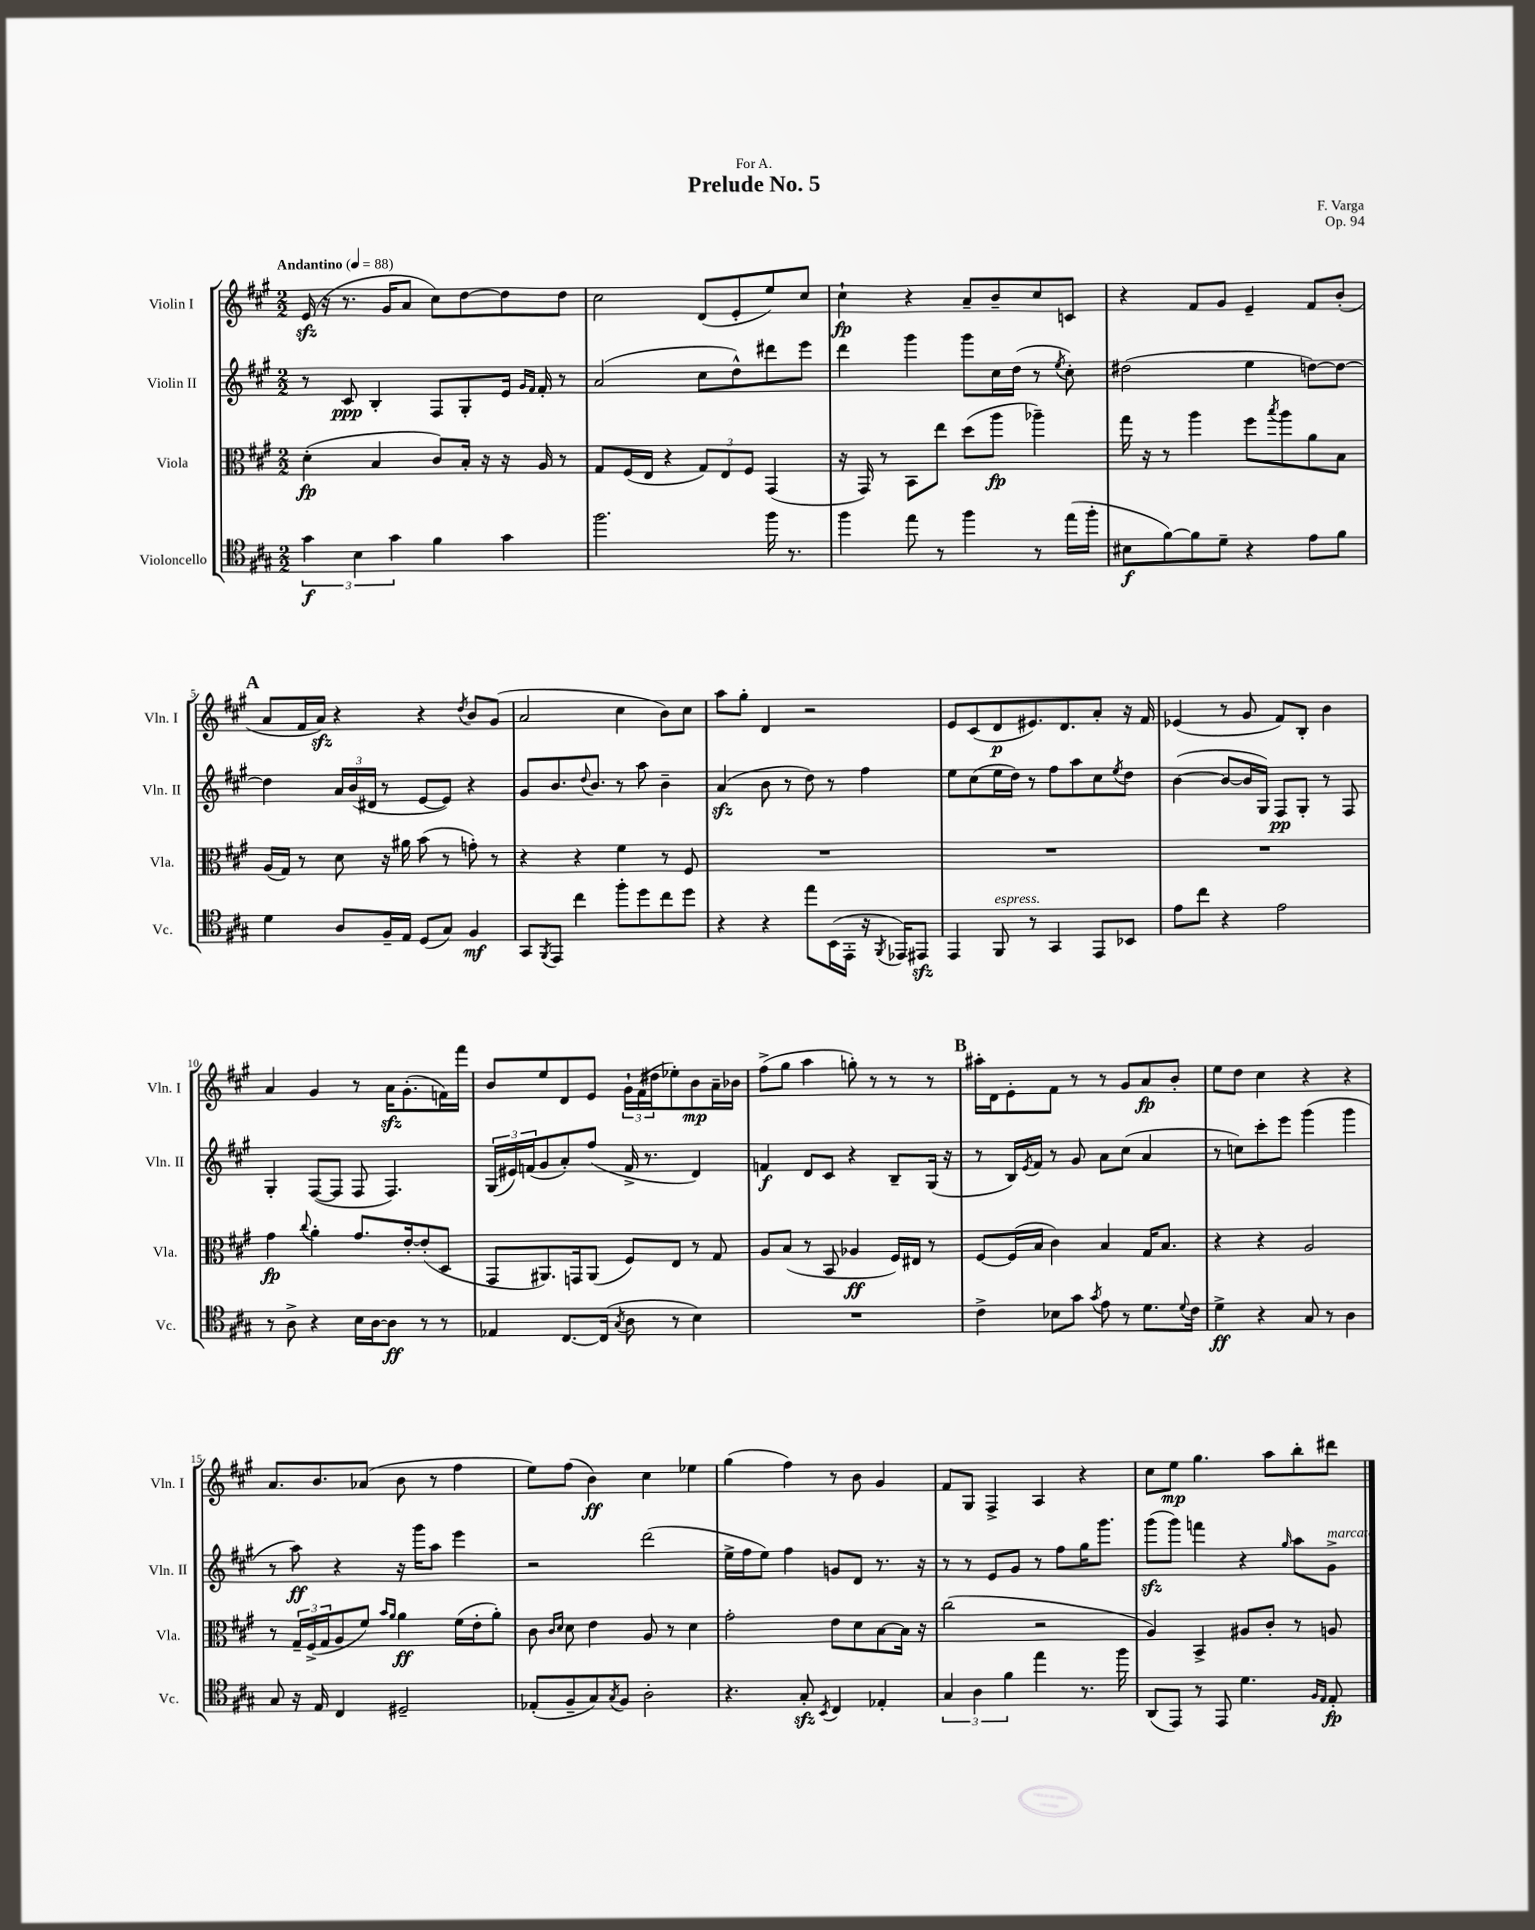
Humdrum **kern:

**kern	**kern	**kern	**kern
*staff4	*staff3	*staff2	*staff1
*clefC4	*clefC3	*clefG2	*clefG2
*k[f#c#g#]	*k[f#c#g#]	*k[f#c#g#]	*k[f#c#g#]
*M2/2	*M2/2	*M2/2	*M2/2
*MM88	*MM88	*MM88	*MM88
6g#	(4d'	8r	(16e
.	.	.	16r
.	.	8c#	8.r
6B	.	.	.
.	4B	4B'	.
.	.	.	16g#
6g#	.	.	.
.	.	.	8a
4f#	8c#)	8F#	8cc#)
.	16B'	8G#'	[8dd
.	16r	.	.
4g#	16r	16e	8dd]
.	.	16qqg#	.
.	.	16qqf#	.
.	16A	16f#'	.
.	8r	8r	8dd
=	=	=	=
2.ff#	8G#	(2a	2cc#
.	(16F#	.	.
.	16E	.	.
.	4r	.	.
.	12G#)	8cc#	(8d
.	12E	.	.
.	.	8dd^^)	8e'
.	12F#	.	.
16ff#	(4GG#	8ddd#	8ee)
8.r	.	.	.
.	.	8eee	8cc#
=	=	=	=
4ff#	16r	4ddd	4cc#`
.	16GG#)	.	.
.	8r	.	.
8ee	8BB	4ggg#	4r
8r	8ee	.	.
4ff#	(8dd	8ggg#	8a~
.	8aa	16cc#	8b~
.	.	(16dd	.
8r	4aa-~)	8r	8cc#
.	.	8qee	.
(16ee	.	8cc#')	8c
16ff#'	.	.	.
=	=	=	=
8B#	16gg#	(2dd#	4r
.	16r	.	.
[8f#)	8r	.	.
8f#]	4aa	.	8f#
8d~	.	.	8g#
4r	8ff#	4ee	4e~
.	8qbb	.	.
.	8aa	.	.
8e	8a	[8dd)	8f#
8f#	8B	8dd_	(8b'
=	=	=	=
4d	(16A	4dd]	8a
.	16G#)	.	.
.	8r	.	16f#
.	.	.	16a)
8A	8d	24a	4r
.	.	(24b	.
.	.	24d#	.
16F#~	16r	8r	.
16E	16a#	.	.
(8D	(8b	[8e	4r
8G#)	8r	8e])	.
.	.	.	8qdd
4F#	8g')	4r	8b
.	8r	.	(8g#
=	=	=	=
8GG#	4r	8g#	2a
8qFF#	.	.	.
8EE	.	8.b	.
4cc#	4r	.	.
.	.	8qqdd	.
.	.	8.b	.
8ff#'	4f#	8r	4cc#
8dd	.	8aa	.
8cc#	8r	4b~	8b)
8dd	8F#	.	8cc#
=	=	=	=
4r	1r	(4a	8aa
.	.	.	8gg#'
4r	.	8b	4d
.	.	8r	.
8ee	.	8dd)	2r
(16BB	.	8r	.
16EE'	.	.	.
16r	.	4ff#	.
8qFF#	.	.	.
16EE-)	.	.	.
8EE#	.	.	.
=	=	=	=
4EE	1r	8ee	8e
.	.	(8cc#	(8c#
8FF#	.	16ee	8d
.	.	16dd)	.
8r	.	8r	8.e#)
4GG#	.	8ff#	.
.	.	.	8.d
.	.	8aa	.
8EE	.	8cc#	8a'
.	.	8qee	.
8BB-	.	8dd	16r
.	.	.	16f#
=	=	=	=
8e	1r	([4b	(4e-
8cc#	.	.	.
4r	.	8b_	8r
.	.	16b]	8g#
.	.	16G#)	.
2e	.	8F#	8f#)
.	.	8G#'	8B'
.	.	8r	4b
.	.	8F#	.
=	=	=	=
8r	4g#	4G#'	4a
8A^	.	.	.
.	8qqcc#	.	.
4r	4a'	([8F#	4g#
.	.	8F#]	.
16B	8.g#	8F#	8r
[16A	.	.	.
8A]	.	4.F#)	16a
.	[16e'	.	(8.g#'
8r	(8e']	.	.
8r	8D	.	16f)
.	.	.	16fff#
=	=	=	=
4E-	8GG#	(24G#	8b
.	.	24e#)	.
.	.	(24f	.
.	8.AA#)	8g#	8ee
[8.C#	.	8a')	8d
.	16GG	.	.
.	(8AA#	(8ff#	8e
(16C#]	.	.	.
8qG#	.	.	.
8A	8F#)	16f^	24g#`
.	.	.	(24f#
.	.	8.r	.
.	.	.	24dd#
8r	8E	.	8ee-')
4B)	8r	4d)	8b
.	8G#	.	16a~
.	.	.	16b-
=	=	=	=
1r	8A	4f	(8ff#^
.	(8B	.	8gg#
.	8r	8d	4aa
.	8BB	8c#	.
.	4A-	4r	8gg')
.	.	.	8r
.	16F#)	8B~	8r
.	16E#	.	.
.	8r	(16G#	8r
.	.	16r	.
=	=	=	=
4c#^	[8F#	8r	16aa#'
.	.	.	16d
.	(16F#]	16B)	8e'
.	.	8qe	.
.	16B	16f#	.
8B-	4c#)	8r	8f#
8g#	.	8g#	8r
8qg#	.	.	.
8e	4B	8a	8r
8r	.	(8cc#	8g#
8.d	16G#	4a	8a
.	8.B	.	.
.	.	.	8b'
8qqd	.	.	.
16c#	.	.	.
=	=	=	=
4d^	4r	8r	8ee
.	.	8cc)	8dd
4r	4r	8ccc#'	4cc#
.	.	8eee	.
8G#	2A	(4ggg#	4r
8r	.	.	.
4A	.	4ggg#	4r
=	=	=	=
8G#	8r	8r	8.a
16r	24G#~	8aa)	.
.	(24F#^	.	.
16E	.	.	8.b
.	24G#	.	.
4C#	8A	4r	.
.	8f#)	.	(8a-
.	16qqb	.	.
.	16qqa	.	.
2D#~	4a	16r	8b
.	.	16ggg#	.
.	.	8aa	8r
.	(16f#	4eee	4ff#
.	16e'	.	.
.	8a')	.	.
=	=	=	=
(8E-'	8c#	2r	8ee)
.	16qqc#	.	.
.	16qqd	.	.
8F#~	8d	.	(8ff#
8G#)	4e	.	4b)
8qG#	.	.	.
8F#	.	.	.
2A'	8A	(2ddd	4cc#
.	8r	.	.
.	4d	.	4ee-
=	=	=	=
4.r	2g#'	16ee^	(4gg#
.	.	16ff#	.
.	.	8ee)	.
.	.	4ff#	4ff#)
8G#'	.	.	.
8qBB	.	.	.
4C#	8e	8g	8r
.	8d	8d	8b
4E-'	[8B	8.r	4g#
.	16B]	.	.
.	16r	16r	.
=	=	=	=
6G#	(2cc#	8r	8f#
.	.	8r	8G#
6A	.	.	.
.	.	8e	4F#^
6f#	.	.	.
.	.	8g#	.
4ee	2r	8r	4A
.	.	8ff#	.
8.r	.	16gg#	4r
.	.	8.ggg#	.
16ff#	.	.	.
=	=	=	=
(8AA	4A)	(8ggg#	8cc#
8EE)	.	8ggg#)	8ee
8r	4BB^	4fff	4.gg#
8EE	.	.	.
4.d	8A#	4r	.
.	8c#'	.	8aa
.	.	16qqgg#	.
.	8r	8aa	8bb'
16qqF#	.	.	.
16qqE	.	.	.
8E'	8A	8g#^	8ddd#
==	==	==	==
*-	*-	*-	*-
